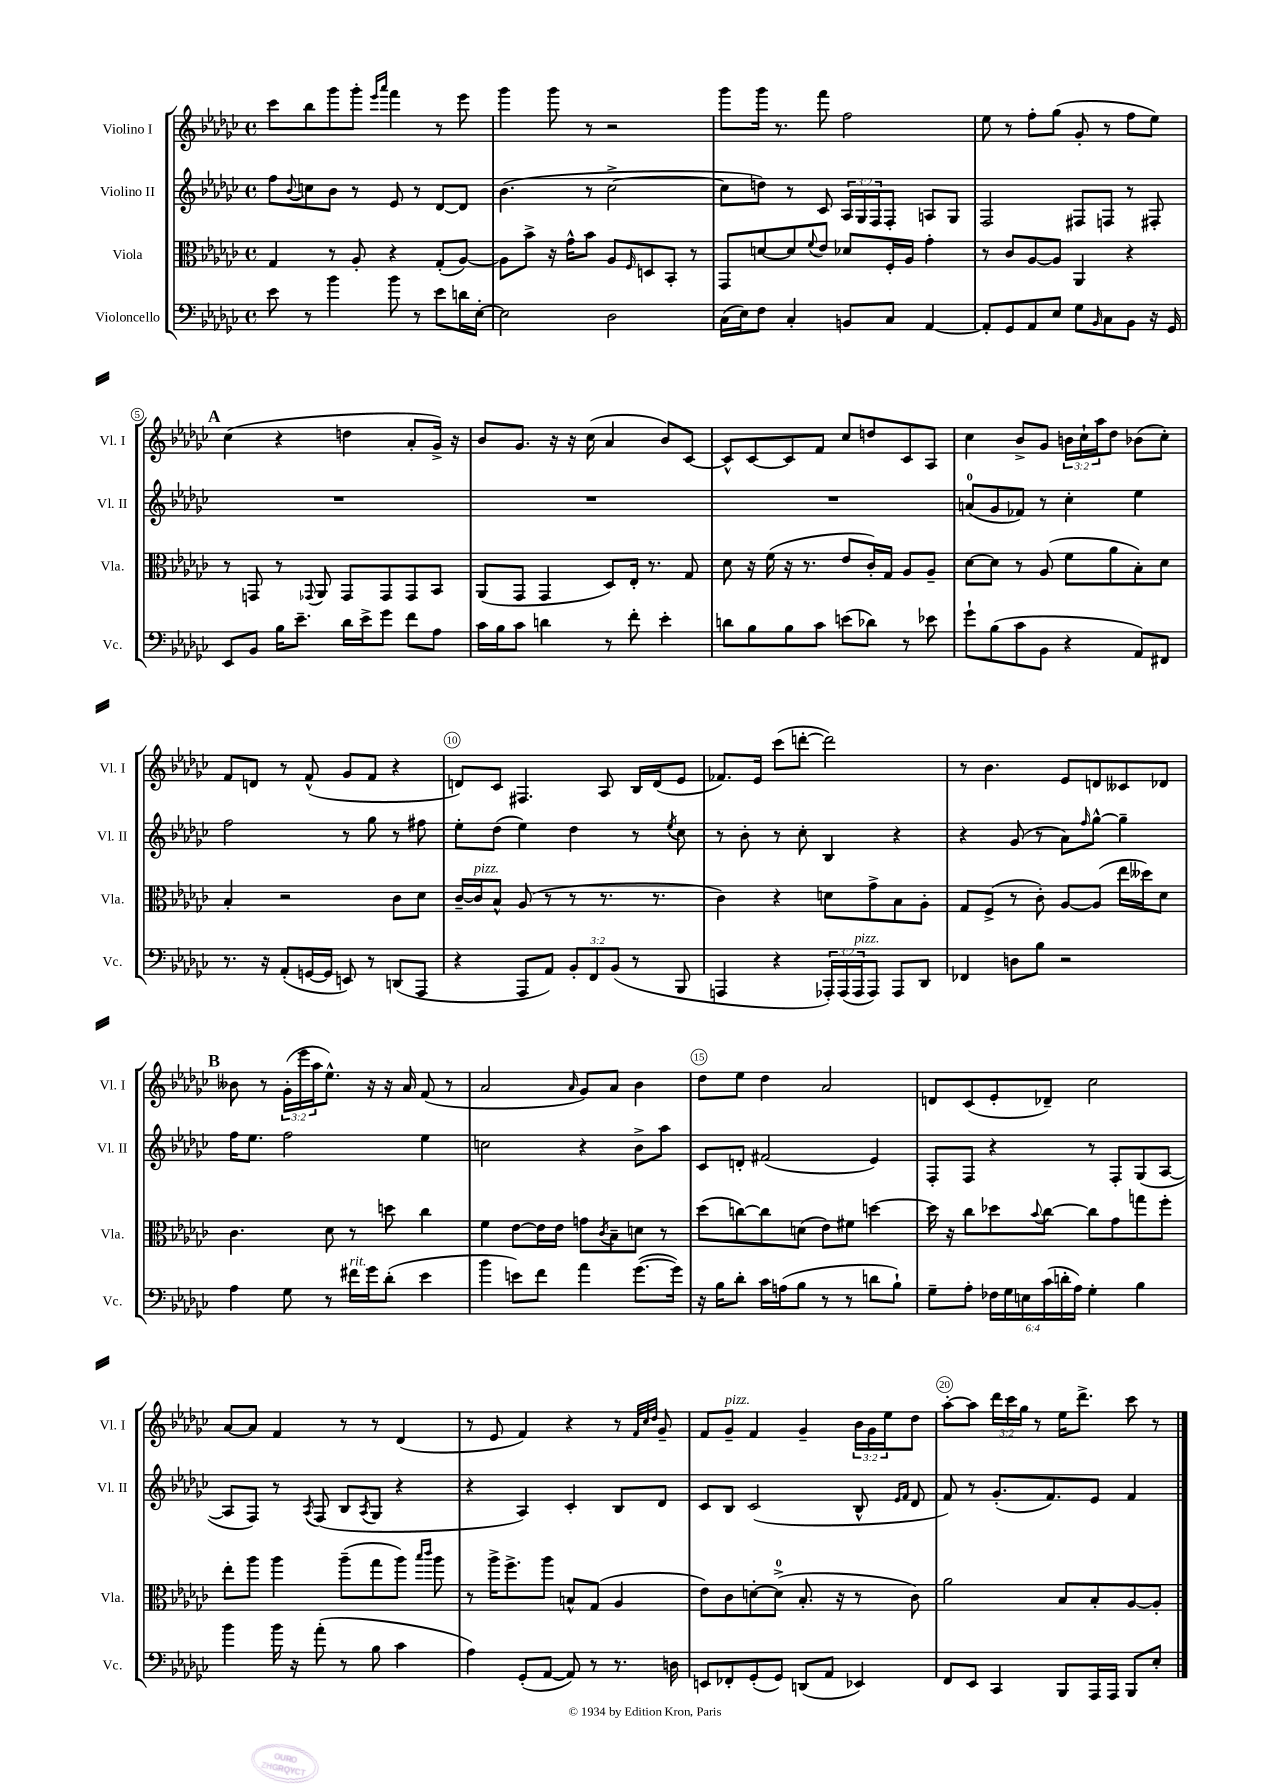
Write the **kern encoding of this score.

**kern	**kern	**kern	**kern
*part4	*part3	*part2	*part1
*staff4	*staff3	*staff2	*staff1
*I"Violoncello	*I"Viola	*I"Violino II	*I"Violino I
*I'Vc.	*I'Vla.	*I'Vl. II	*I'Vl. I
*clefF4	*clefC3	*clefG2	*clefG2
*k[b-e-a-d-g-c-]	*k[b-e-a-d-g-c-]	*k[b-e-a-d-g-c-]	*k[b-e-a-d-g-c-]
*M4/4	*M4/4	*M4/4	*M4/4
*met(c)	*met(c)	*met(c)	*met(c)
=1	=1	=1	=1
8e-\	4G-/	8ff\L	8ccc-\L
.	.	8qqb-/	.
8r	.	8ccn\	8bb-\
4b-\	8r	8b-\J	8ggg-\
.	8A-'/	8r	8ggg-'\J
.	.	.	16qqeee-/LL
.	.	.	16qqaaa-/JJ
8b-\	4r	8e-/	4fff\
8r	.	8r	.
8e-\L	(8G-'/L	[8d-/L	8r
16dn\L	[8A-/J)	8d-/J]	8eee-\
[16E-'\JJ	.	.	.
=2	=2	=2	=2
2E-\]	8A-\L]	(4.b-\	4ggg-\
.	8b-^\J	.	.
.	16r	.	8ggg-\
.	16g-^^\KL	.	.
.	8b-\J	8r	8r
2D-\	8A-/L	[2cc-^\	2r
.	16qqF/	.	.
.	8Dn/	.	.
.	8BB-'/J	.	.
.	8r	.	.
=3	=3	=3	=3
(16C-\LL	8GG-/L	8cc-\L]	8ggg-\L
16E-\J)	.	.	.
8F\J	[8dn/	8ddn\J)	16ggg-\Jk
.	.	.	8.r
4C-'/	8d/]	8r	.
.	8qqf/	.	.
.	8e-/J	8c-/	8fff\
8BBn/L	8d-X/L	24A-/LL	2ff\
.	.	24G-/	.
.	.	24F/J	.
8C-/J	16F'/L	8F'/J	.
.	16A-/JJ	.	.
[4AA-/	4g-'\	8An/L	.
.	.	8G-/J	.
=4	=4	=4	=4
8AA-'/L]	8r	2F/	8ee-\
8GG-/	8c-/L	.	8r
8AA-/	[8A-/	.	8ff'\L
8E-/J	8A-/J]	.	(8gg-\J
8G-\L	4AA-/	8F#X/L	8g-'/
16qqBB-/	.	.	.
8C-\	.	8Fn/J	8r
8BB-\J	4r	8r	8ff\L
16r	.	8F#X'/	8ee-\J)
16GG-/	.	.	.
!!LO:LB:g=z
!!LO:REH:place=s1:t=A
=5	=5	=5	=5
8EE-/L	8r	1r	(4cc-\
8BB-/J	8GGn/	.	.
16B-\KL	8r	.	4r
8.e-~\J	.	.	.
.	8qqGG-X/	.	.
.	8AA-/	.	.
16d-\LL	8GG-/L	.	4ddn\
16e-^\J	.	.	.
8g-\J	8GG-/	.	.
8f\L	8GG-/	.	8a-'/L
8A-\J	8BB-/J	.	16g-^/Jk)
.	.	.	16r
=6	=6	=6	=6
16c-\LL	(8AA-/L	1r	8b-/L
16B-\J	.	.	.
8c-\J	8GG-/J	.	8.g-/J
4dn\	4GG-/	.	.
.	.	.	16r
.	.	.	16r
.	.	.	(16cc-\
8r	8D-/L)	.	4a-/
8f'\	16E-'/Jk	.	.
.	8.r	.	.
4e-'\	.	.	8b-/L)
.	8G-/	.	[8c-/J
=7	=7	=7	=7
8dn\L	8d-\	1r	8c-^^/L]
8B-\	16r	.	[8c-/
.	(16f\	.	.
8B-\	16r	.	8c-/]
.	8.r	.	.
8c-\J	.	.	8f/J
(8en\L	8e-/L	.	8cc-/L
8d-X\J)	16c-'/L)	.	8ddn/
.	16G-/JJ	.	.
8r	8A-/L	.	8c-/
8e-X\	8A-~/J	.	8A-/J
=8	=8	=8	=8
8g-`\L	[8d-\L	(8an/L	4cc-\
(8B-\	8d-\J]	8g-/	.
8c-\	8r	8f-X/J)	8b-^/L
8BB-\J	(8A-/	8r	8g-/J
4r	8f\L	4cc-'\	24bn\LL
.	.	.	24cc-`\
.	.	.	24aa-\J
.	8a-\	.	8dd-\J
8AA-/L)	8B-'\)	4ee-\	(8b-X\L
8FF#X/J	8d-\J	.	8cc-'\J)
!!LO:LB:g=z
=9	=9	=9	=9
8.r	4B-'/	2ff\	8f/L
.	.	.	8dn/J
16r	.	.	.
(8AA-'/L	2r	.	8r
[16GGn/L	.	.	(8f^^/
16GG/JJ]	.	.	.
8EEn/)	.	8r	8g-/L
8r	.	8gg-\	8f/J
(8DDn/L	8c-\L	8r	4r
8AAA-/J	8d-\J	8ff#X\	.
=10	=10	=10	=10
4r	[16c-~/LL	8ee-'\L	8dn/L)
!	!LO:TX:a:i:t=pizz.	!	!
.	16c-/J]	.	.
.	8B-^^/J	(8dd-\J	8c-/J
8AAA-/L	(8A-/	4ee-\)	4.F#X/
8AA-/J)	8r	.	.
12BB-'/L	8r	4dd-\	.
12FF/	.	.	.
.	8.r	.	8A-/
(12BB-/J	.	.	.
8r	.	8r	16B-/LL
.	8.r	.	(16d/J
.	.	8qee-/	.
8BBB-/	.	8cc-\	8e-/J
=11	=11	=11	=11
4AAAn/	4c-\)	8r	8.f-X/L)
.	.	8b-'\	.
.	.	.	16e-/Jk
4r	4r	8r	(8ccc-\L
.	.	8cc-'\	[8dddn'\J
24AAA-X'/LL)	8dn\L	4B-/	2ddd\])
(24AAA-/	.	.	.
!LO:TX:a:i:t=pizz.	!	!	!
24AAA-/J	.	.	.
8AAA-/J)	8g-^\	.	.
8AAA-/L	8B-\	4r	.
8DD-/J	8A-'\J	.	.
=12	=12	=12	=12
4FF-X/	8G-/L	4r	8r
.	(8F^/J	.	4.b-\
8Dn\L	8r	(8g-/	.
8B-\J	8c-'\)	8r	.
2r	[8A-/L	8a-\L)	8e-/L
.	.	16qqff/	.
.	(8A-/J]	[8gg-^^\J	8dn/
.	16ee-\LL	4gg-~\]	8c--X/
.	16dd--X\J)	.	.
.	8d-\J	.	8d-X/J
!!LO:LB:g=z
!!LO:REH:place=s1:t=B
=13	=13	=13	=13
4A-\	4.c-\	16ff\KL	8b--X\
.	.	8.ee-\J	.
.	.	.	8r
8G-\	.	2ff\	(24g-'\LL
.	.	.	24eee-\
.	.	.	24aa-\J
8r	8d-\	.	8.ee-^^\J)
!LO:TX:a:i:t=rit.	!	!	!
16f#X\LL	8r	.	.
16g-\J	.	.	16r
(8d-'\J	8ddn\	.	16r
.	.	.	16a-/
4e-\	4cc-\	4ee-\	(8f/
.	.	.	8r
=14	=14	=14	=14
4b-\	4f\	2ccn\	2a-/
8en\L)	[8e-\L	.	.
8f\J	16e-\L]	.	.
.	16e-\JJ	.	.
.	.	.	16qqa-/
4a-\	8gn\L	4r	8g-/L)
.	8qc-/	.	.
.	8B-~\	.	8a-/J
([8.g-\L	8dn\J	8b-^\L	4b-\
.	8r	8aa-\J	.
16g-\Jk])	.	.	.
=15	=15	=15	=15
16r	(8dd-\L	8c-/L	8dd-\L
16B-\KL	.	.	.
8d-'\J	[8ccn\)	8dn'/J	8ee-\J
16c-\LL	8cc\]	(2f#X/	4dd-\
(16An\J	.	.	.
8B-\J	(8dn\J	.	.
8r	8e-\L)	.	2a-/
8r	8f#X\J	.	.
8dn\L	[4ddn\	4e-/)	.
8B-`\J)	.	.	.
=16	=16	=16	=16
8G-~\L	16dd\]	8F'/L	8dn/L
.	16r	.	.
8A-'\J	8cc-\L	8F/J	(8c-/
24F-X\LL	8dd-X\	4r	8e-'/
24G-\	.	.	.
24En\	.	.	.
.	8qqb-/	.	.
(24c-\	[8cc-\J	.	8d-X~/J)
24dn'\	.	.	.
24A-\JJ)	.	.	.
4G-'\	8cc-\L]	8r	2cc-\
.	8g-\	8F'/L	.
4B-\	8ggn\	(8G-/	.
.	8ff'\J	[8A-/J	.
!!LO:LB:g=z
=17	=17	=17	=17
4b-\	8ee-'\L	8A-/L]	[8a-/L
.	8aa-\J	8F/J)	8a-/J]
16b-\	4aa-\	8r	4f/
16r	.	.	.
.	.	8qA-/	.
(8a-'\	.	(8F/	.
8r	(8aa-~\L	8B-/L	8r
.	.	8qA-/	.
8B-\	8gg-\	8G-/J	8r
4c-\	8aa-\J)	4r	(4d-/
.	16qqbb-/LL	.	.
.	16qqccc-/JJ	.	.
.	8aa-\	.	.
=18	=18	=18	=18
4A-\)	8r	4r	8r
.	16aa-^\KL	.	8e-/
.	8.ff^\	.	.
(8GG-'/L	.	4A-/)	4f/)
[8AA-/J	8aa-\J	.	.
8AA-/])	8Bn^^/L	4c-'/	4r
8r	(8G-/J	.	.
8.r	4A-/	8B-/L	8r
.	.	.	32qqf/LLL
.	.	.	32qqcc-/
.	.	.	32qqdd-/JJJ
.	.	8d-/J	8g-~/
16Dn\	.	.	.
=19	=19	=19	=19
8EEn/L	8e-\L)	8c-/L	8f/L
!	!	!	!LO:TX:a:i:t=pizz.
8FF-X'/	8c-\	8B-/J	8g-~/J
(8GG-'/	[8dn'\	(2c-/	4f/
8GG-/J)	(8d^\J]	.	.
(8DDn/L	8.B-'/	.	4g-~/
8AA-/J	.	.	.
.	16r	.	.
4EE-X/)	8r	8B-^^/	24b-\LL
.	.	.	24g-\
.	.	.	24ee-\J
.	.	16qqe-/LL	.
.	.	16qqf/JJ	.
.	8c-\)	8d-/	8dd-\J
=20	=20	=20	=20
8FF/L	2a-\	8f/)	[8aa-'\L
8EE-/J	.	8r	8aa-\J]
4CC-/	.	(8.g-'/L	24ddd-\LL
.	.	.	24ccc-\
.	.	.	24gg-\JJ
.	.	.	8r
.	.	8.f/)	.
8BBB-/L	8B-/L	.	16ee-\KL
.	.	.	8.ddd-^\J
16AAA-/L	8B-'/	8e-/J	.
16AAA-/JJ	.	.	.
8BBB-/L	[8A-/	4f/	8ccc-\
8E-'/J	8A-'/J]	.	8r
==	==	==	==
*-	*-	*-	*-
